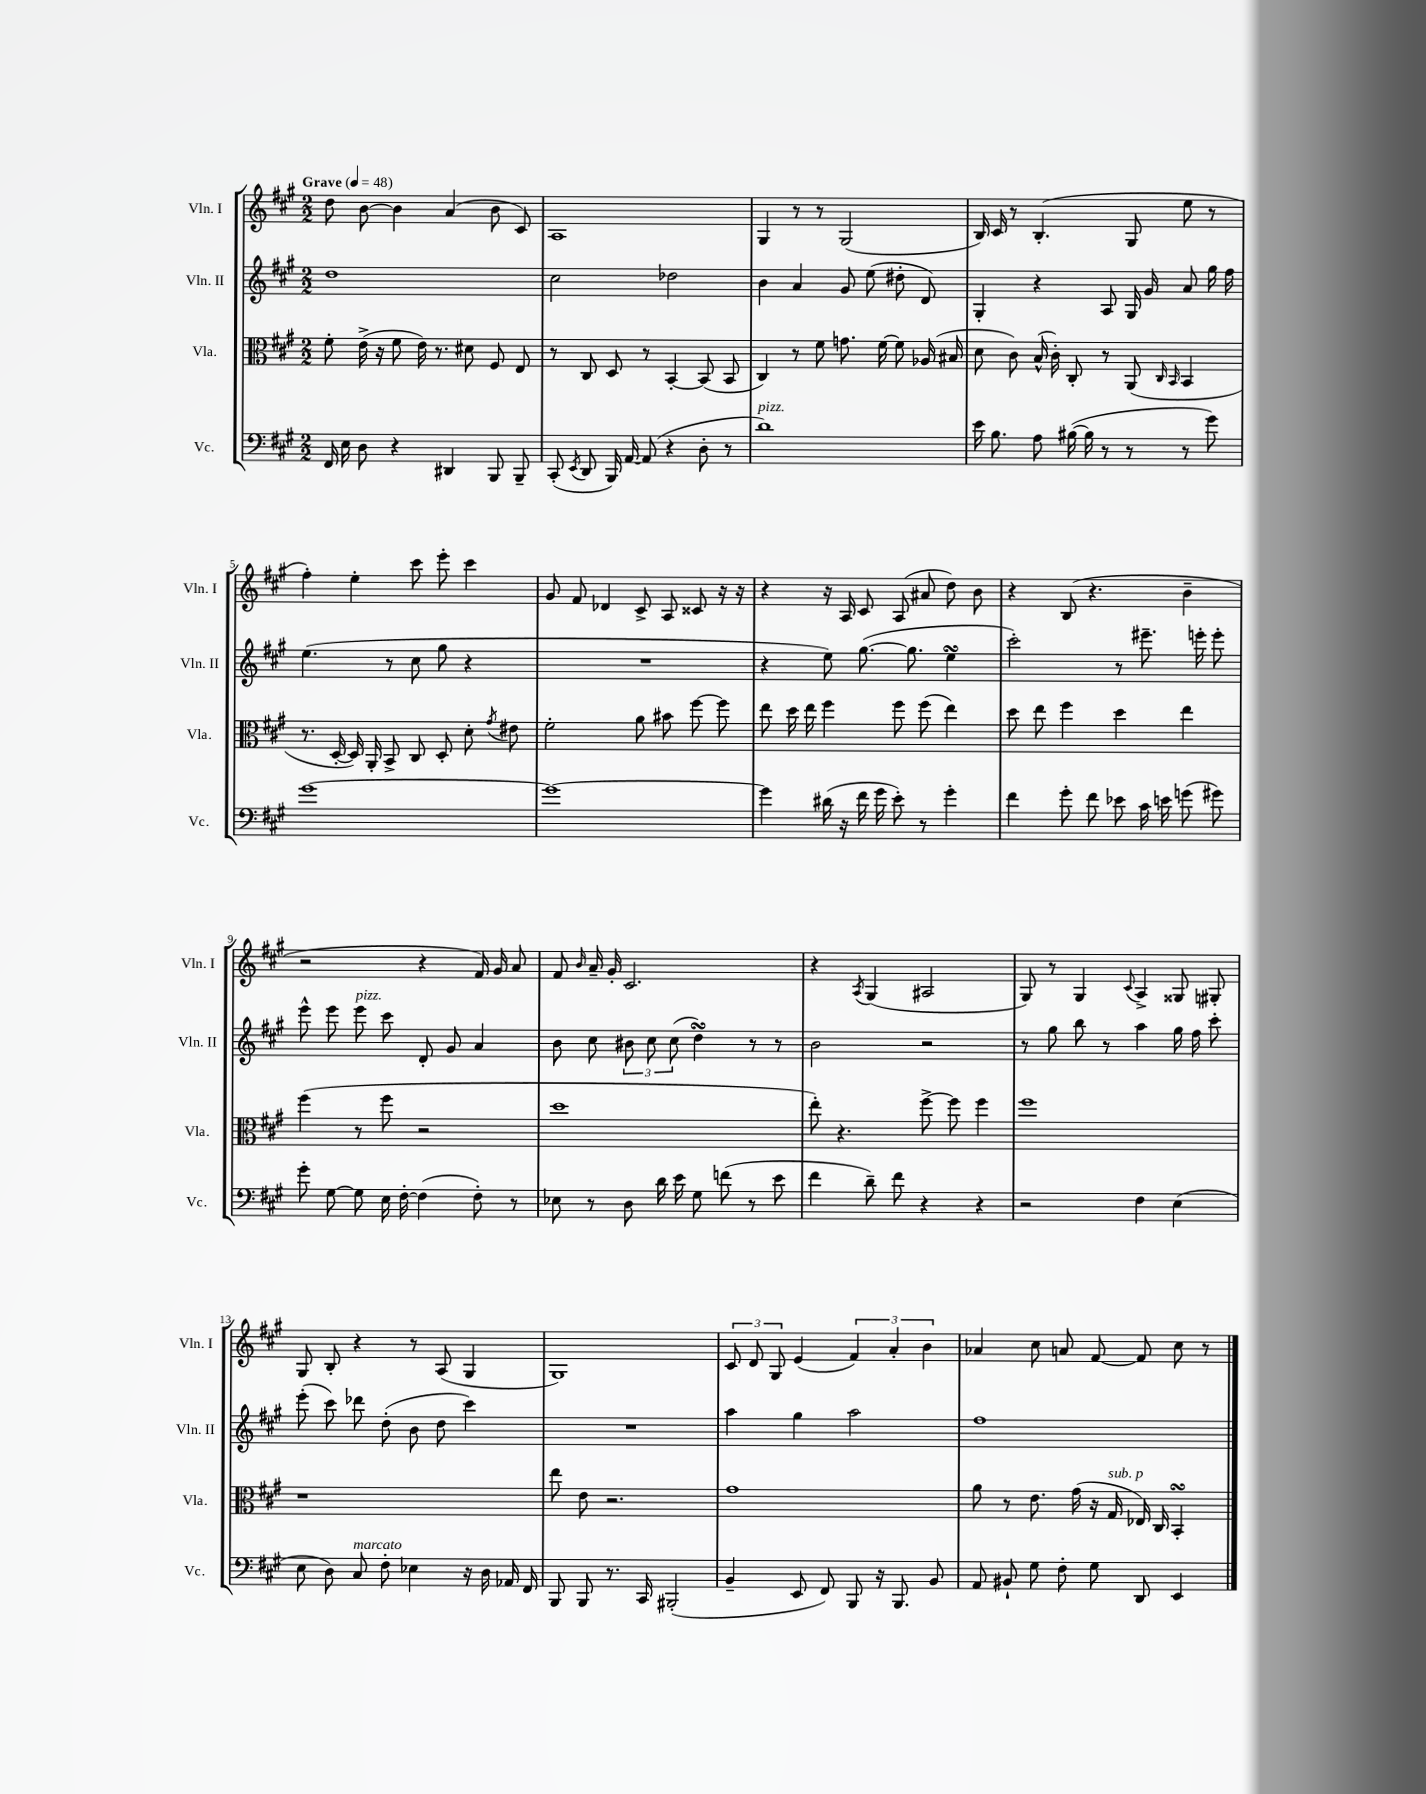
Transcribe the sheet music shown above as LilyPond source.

<<
\new StaffGroup <<
\new Staff = "s0" \with { instrumentName = "Vln. I" shortInstrumentName = "Vln. I" } {
    \clef treble \key a \major \numericTimeSignature \time 2/2 \tempo "Grave" 4 = 48
    \autoBeamOff d''8 b'8~ b'4 a'4( b'8 cis'8) |
    a1 |
    gis4 r8 r8 gis2( |
    b16) cis'16 r8 b4.-.( gis8 e''8 r8 |
    fis''4-.) e''4-. cis'''8 e'''8-. cis'''4 |
    gis'8 fis'8 des'4 cis'8-> a8 cisis'8 r16 r16 |
    r4 r16 a16 cis'8 a8( ais'8 d''8) b'8 |
    r4 b8( r4. b'4-- |
    r2 r4 fis'16) gis'16 a'8 |
    fis'8 \grace { b'16 } a'16-- gis'16-. cis'2. |
    r4 \acciaccatura { a8 } gis4( ais2 |
    gis8) r8 gis4 \appoggiatura { cis'8 } a4-> gisis8 gis8-. |
    gis8 b8-. r4 r8 a8( gis4 |
    gis1) |
    \tuplet 3/2 { cis'8 d'8 gis8 } e'4( \tuplet 3/2 { fis'4) a'4-. b'4 } |
    aes'4 cis''8 a'8 fis'8~ fis'8 cis''8 r8 \bar "|." |
}
\new Staff = "s1" \with { instrumentName = "Vln. II" shortInstrumentName = "Vln. II" } {
    \clef treble \key a \major \numericTimeSignature \time 2/2
    \autoBeamOff d''1 |
    cis''2 des''2 |
    b'4 a'4 gis'8 e''8( dis''8-. d'8) |
    gis4-. r4 a8 gis16 gis'16 a'8 gis''16 fis''16 |
    e''4.( r8 cis''8 gis''8 r4 |
    R1 |
    r4 e''8) gis''8.~( gis''8. e''4\turn |
    cis'''2-.) r8 eis'''8.-- e'''16-. e'''8-. |
    e'''8-^ e'''8 e'''8^\markup { \italic "pizz." } cis'''8 d'8-. gis'8 a'4 |
    b'8 cis''8 \tuplet 3/2 { bis'8 cis''8 cis''8( } d''4\turn) r8 r8 |
    b'2 r2 |
    r8 gis''8 b''8 r8 a''4 gis''16 fis''16 cis'''8-. |
    e'''8-.( cis'''8) des'''8 d''8-.( b'8 d''8 cis'''4) |
    R1 |
    a''4 gis''4 a''2 |
    fis''1 \bar "|." |
}
\new Staff = "s2" \with { instrumentName = "Vla." shortInstrumentName = "Vla." } {
    \clef alto \key a \major \numericTimeSignature \time 2/2
    \autoBeamOff fis'8-. e'16->( r16 fis'8 e'16) r8. dis'8 fis8 e8 |
    r8 cis8 d8 r8 b,4~-. b,8( b,8 |
    cis4) r8 fis'8 g'8. fis'16~ fis'8 aes16( bis16 |
    d'8 cis'8) b16-^( cis'16-.) cis8-. r8 a,8( \grace { cis16 b,16 } b,4 |
    r8. d16~-. d16) a,16-. b,8-> cis8 d8-. d'8-. \acciaccatura { gis'8 } eis'8 |
    fis'2-. a'8 bis'8 fis''8~ fis''8 |
    e''8 d''16 e''16 fis''4 fis''8 fis''8( e''4) |
    d''8 e''8 fis''4 d''4 e''4 |
    fis''4( r8 fis''8 r2 |
    d''1 |
    e''8-.) r4. fis''8~-> fis''8 fis''4 |
    fis''1 |
    r1 |
    e''8 e'8 r2. |
    gis'1 |
    a'8 r8 e'8. gis'16( r16 gis16^\markup { \italic "sub. p" } ees16) cis16 b,4-.\turn \bar "|." |
}
\new Staff = "s3" \with { instrumentName = "Vc." shortInstrumentName = "Vc." } {
    \clef bass \key a \major \numericTimeSignature \time 2/2
    \autoBeamOff fis,16 e16 d8 r4 dis,4 b,,8 b,,8-- |
    cis,8-.( \acciaccatura { e,8 } d,8 b,,16) a,16~ a,8( r4 d8-. r8 |
    d'1^\markup { \italic "pizz." }) |
    e'16 b8. a8 bis16~( bis16 r8 r8 r8 gis'8) |
    gis'1~ |
    gis'1~ |
    gis'4 dis'16( r16 fis'16 gis'16 e'8-.) r8 gis'4-. |
    fis'4 gis'8-. fis'8 ees'8 cis'16 e'16 g'8( gis'8) |
    gis'8-. gis8~ gis8 e16 fis16~-. fis4( fis8-.) r8 |
    ees8 r8 d8 d'16 e'16 gis8 f'8( r8 e'8 |
    fis'4 d'8--) fis'8 r4 r4 |
    r2 fis4 e4( |
    e8 d8) cis8^\markup { \italic "marcato" } fis8-. ees4 r16 d16 aes,16 fis,16 |
    b,,8 b,,8 r8. cis,16 bis,,2-.( |
    b,4-- e,8 fis,8) b,,8 r16 b,,8. b,8 |
    a,8 bis,8-! gis8 fis8-. gis8 d,8 e,4 \bar "|." |
}
>>
>>
